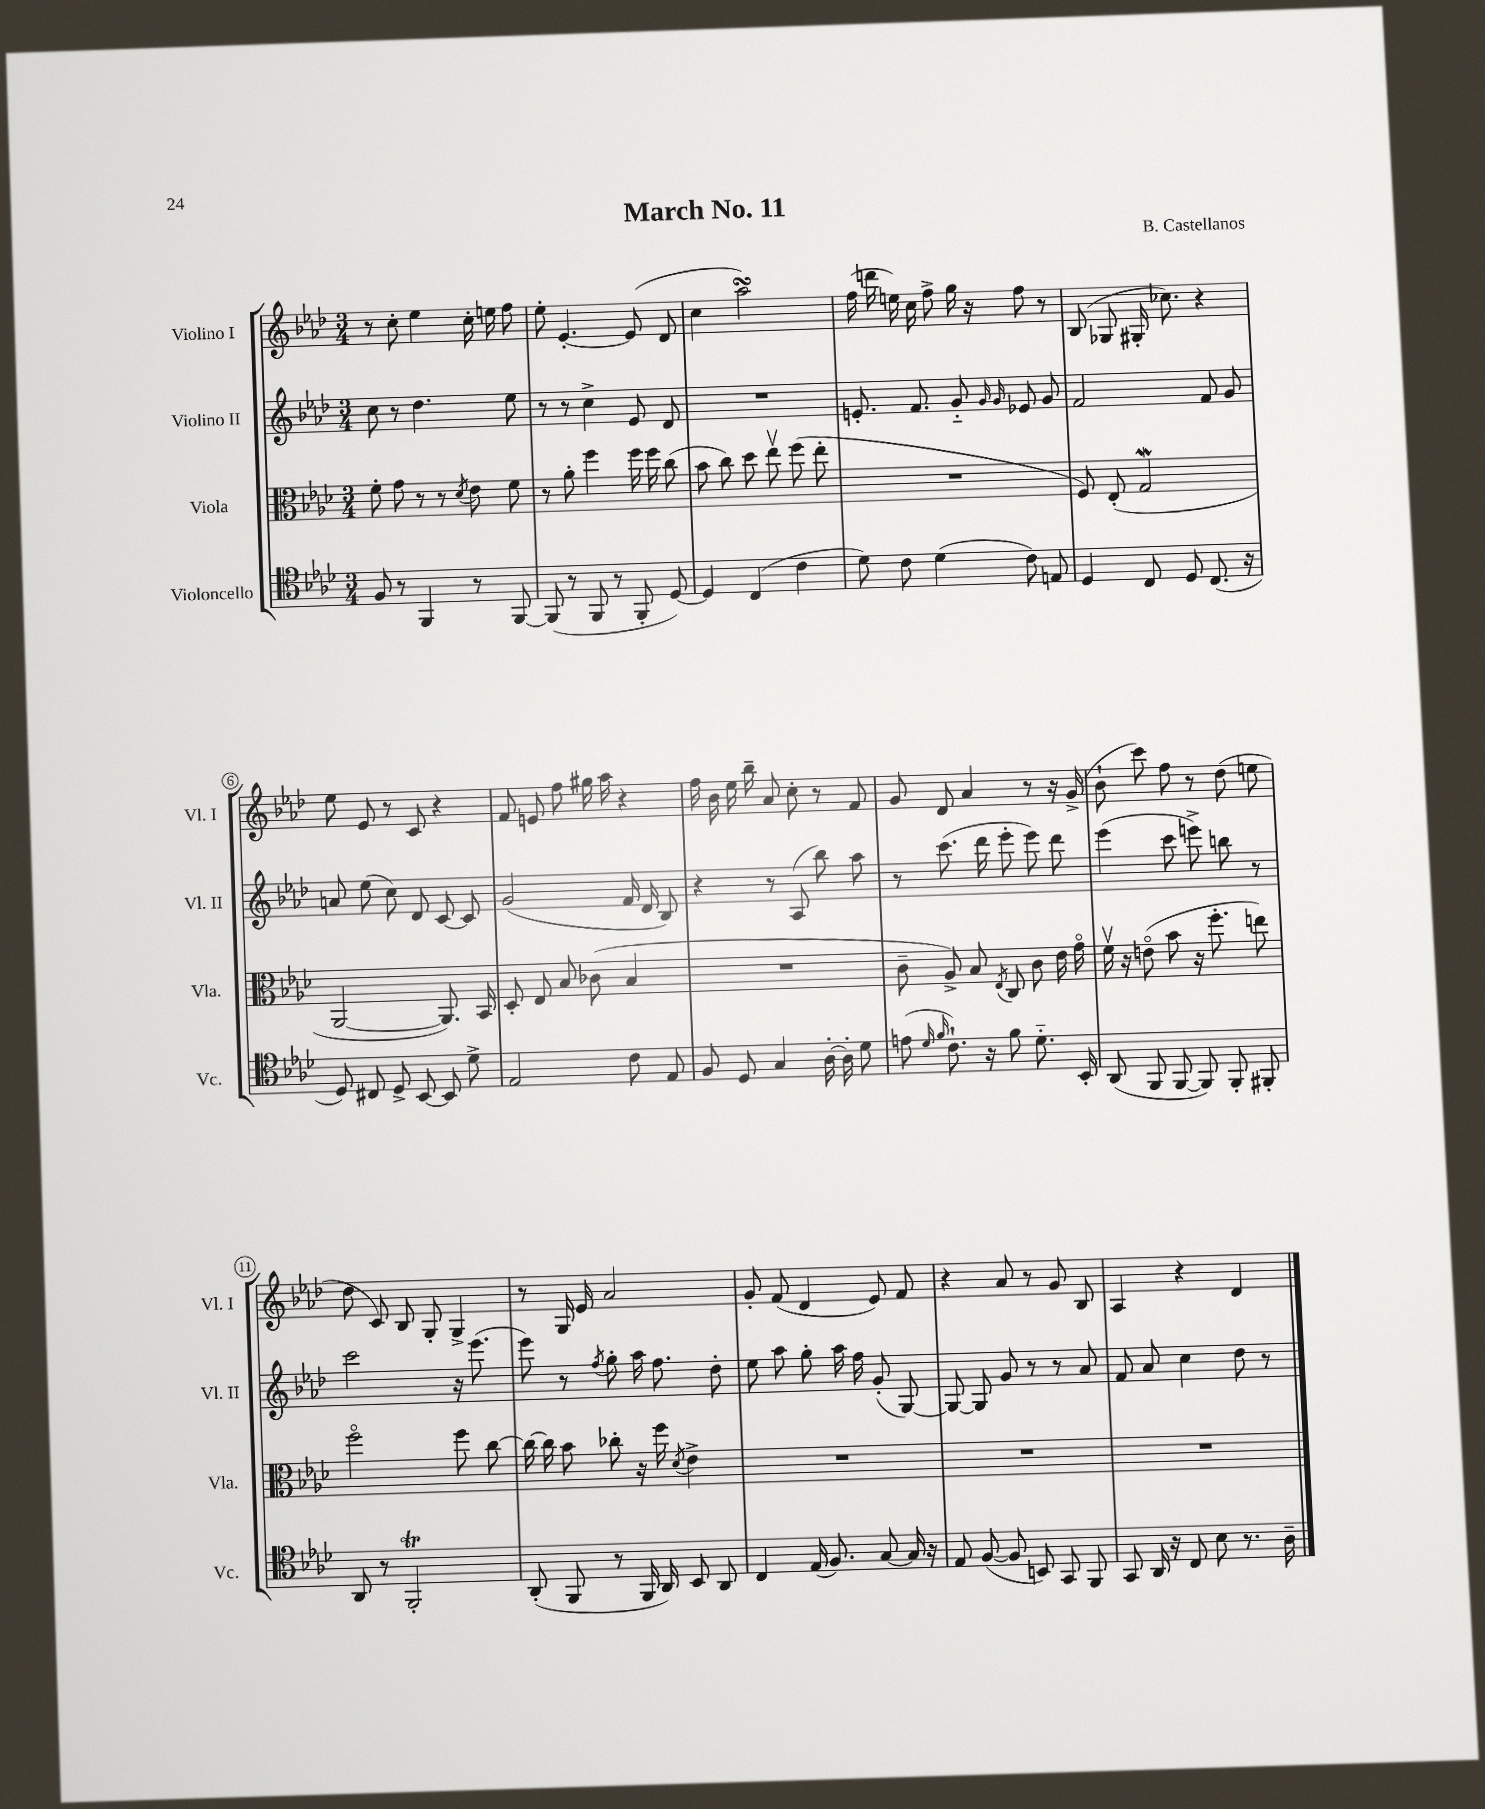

**kern	**kern	**kern	**kern
*part4	*part3	*part2	*part1
*staff4	*staff3	*staff2	*staff1
*I"Violoncello	*I"Viola	*I"Violino II	*I"Violino I
*I'Vc.	*I'Vla.	*I'Vl. II	*I'Vl. I
*clefC4	*clefC3	*clefG2	*clefG2
*k[b-e-a-d-]	*k[b-e-a-d-]	*k[b-e-a-d-]	*k[b-e-a-d-]
*M3/4	*M3/4	*M3/4	*M3/4
=1	=1	=1	=1
8F/	8f'\	8cc\	8r
8r	8g\	8r	8cc'\
4FF/	8r	4.dd-\	4ee-\
.	8r	.	.
.	8qd-/	.	.
8r	8e-\	.	16cc'\
.	.	.	16een\
[8FF/	8f\	8ee-\	8ff\
=2	=2	=2	=2
(8FF/]	8r	8r	8ee-'\
8r	8a-'\	8r	[4.e-'/
8FF/	4ff\	4cc^\	.
8r	.	.	.
8FF'/	16ff\	8e-/	(8e-/]
.	16ff\	.	.
[8D-/)	(8cc\	8d-/	8d-/
=3	=3	=3	=3
4D-/]	8b-\	2.r	4cc\
.	8cc\)	.	.
(4C/	8dd-\	.	2aa-sSSs\)
.	8ee-v\	.	.
4c\	(8ff\	.	.
.	8ee-'\	.	.
=4	=4	=4	=4
8d-\)	2.r	8.en'/	(16ff\
.	.	.	16dddn\
8c\	.	.	16een\)
.	.	8.f/	16cc\
(4d-\	.	.	8ff^\
.	.	8g/	16gg\
.	.	.	16r
.	.	16qqg/	.
.	.	16qqg/	.
8c\)	.	8e-X/	8ff\
8En/	.	8g/	8r
=5	=5	=5	=5
4D-/	8F/)	2f/	(8B-/
.	(8E-'/	.	8G-X/
8C/	2GW/	.	16G#X'/
.	.	.	8.cc-X\)
8D-/	.	.	.
(8.C/	.	8f/	4r
.	.	8g/	.
16r	.	.	.
!!LO:LB:g=z
=6	=6	=6	=6
8D-/)	[2AA-/	8an/	8ee-\
8C#X/	.	(8ee-\	8e-/
8D-^/	.	8cc\)	8r
[8BB-/	.	8d-/	8c/
8BB-/]	8.AA-/])	[8c/	4r
8d-^\	.	8c/]	.
.	16BB-/	.	.
=7	=7	=7	=7
2E-/	8D-'/	(2g/	8f/
.	8E-/	.	8en/
.	8B-/	.	8ff\
.	(8c-X\	.	16gg#X\
.	.	.	16aa-\
8c\	4B-/	16f/	4r
.	.	16d-/	.
8E-/	.	8B-/)	.
=8	=8	=8	=8
8F/	2.r	4r	16ff\
.	.	.	16b-\
8D-/	.	.	16ee-\
.	.	.	16bb-~\
4G/	.	8r	8a-/
.	.	(8A-/	8cc'\
[16A-'\	.	8bb-\)	8r
16A-'\]	.	.	.
8d-\	.	8aa-\	8f/
=9	=9	=9	=9
(8en\	8c~\	8r	8g/
16qqd-/	.	.	.
16qqf/	.	.	.
8.c`\)	8A-^/)	(8.ccc\	8d-/
.	8B-/	.	4a-/
16r	.	16ddd-\	.
.	8qE-/	.	.
8f\	8C/	8eee-'\	.
8.d-\	8c\	8eee-\)	8r
.	16e-\	8ddd-\	16r
16BB-'/	16g\	.	(16g^/
=10	=10	=10	=10
(8AA-/	16fv\	(4eee-\	8b-`\
.	16r	.	.
8FF/	(8en\	.	8ccc\)
[8FF/	8b-\	8ccc\	8ff\
8FF/])	16r	8eeen^\)	8r
.	8.ff'\	.	.
8FF'/	.	8bbn\	(8dd-\
8FF#X'/	8een\)	8r	8een\
!!LO:LB:g=z
=11	=11	=11	=11
8AA-/	2ff\	2ccc\	8dd-\
8r	.	.	8c/)
2FFT'/	.	.	8B-/
.	.	.	8G'/
.	8ff\	16r	4G^/
.	.	(8.eee-\	.
.	[8cc\	.	.
=12	=12	=12	=12
(8AA-'/	16cc\_	8eee-\)	8r
.	16cc\]	.	.
8FF/	8b-\	8r	16G/
.	.	.	16e-/
.	.	8qff/	.
8r	8cc-X'\	8gg'\	2a-/
16FF/	16r	16aa-\	.
16AA-/)	16ff\	8.ff\	.
.	8qd-/	.	.
8BB-/	4e-^\	.	.
8AA-/	.	8dd-'\	.
=13	=13	=13	=13
4C/	2.r	8ee-\	8g'/
.	.	8aa-\	(8f/
(16E-/	.	8gg'\	4d-/
8.F/)	.	.	.
.	.	16aa-\	.
.	.	16ff\	.
[8G/	.	(8g'/	8e-/)
16G/]	.	[8G/)	8f/
16r	.	.	.
=14	=14	=14	=14
8E-/	2.r	8G/_	4r
([8F/	.	8G/]	.
8F/]	.	8g/	8a-/
8BBn/)	.	8r	8r
8GG/	.	8r	8g/
8FF/	.	8a-/	8B-/
=15	=15	=15	=15
8GG/	2.r	8f/	4A-/
16AA-/	.	8a-/	.
16r	.	.	.
8C/	.	4cc\	4r
8B-\	.	.	.
8.r	.	8dd-\	4d-/
.	.	8r	.
16A-~\	.	.	.
==	==	==	==
*-	*-	*-	*-
